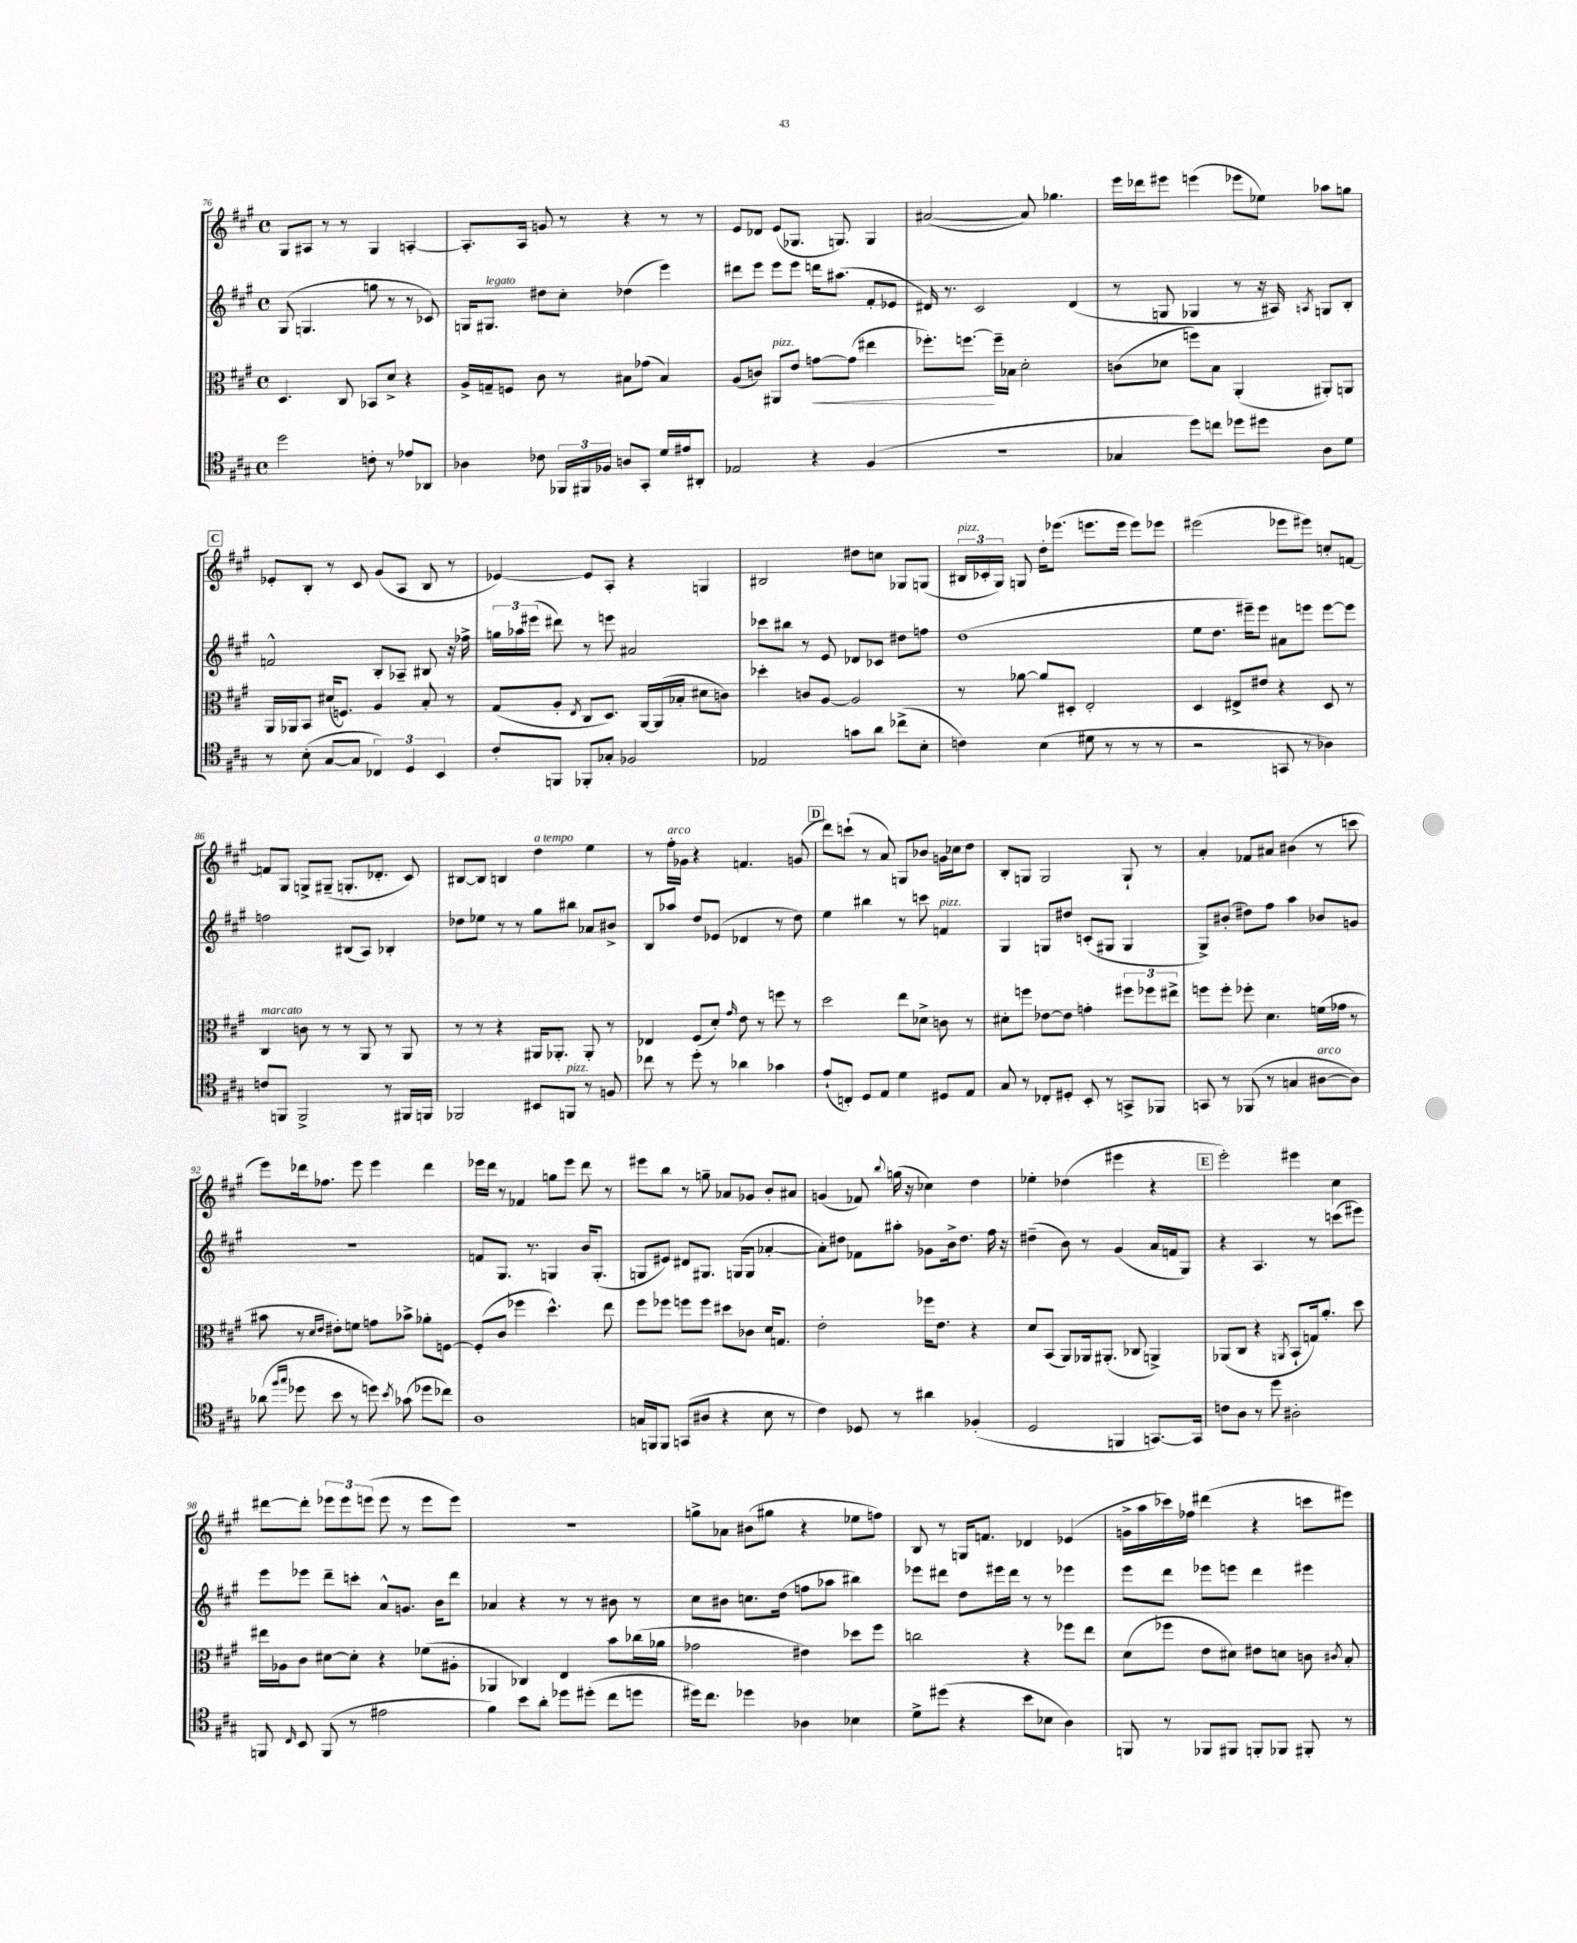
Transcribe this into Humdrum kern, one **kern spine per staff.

**kern	**kern	**kern	**kern
*staff4	*staff3	*staff2	*staff1
*clefC4	*clefC3	*clefG2	*clefG2
*k[f#c#g#]	*k[f#c#g#]	*k[f#c#g#]	*k[f#c#g#]
*M4/4	*M4/4	*M4/4	*M4/4
*met(c)	*met(c)	*met(c)	*met(c)
2dd\	4.D/	(8G#/	8G#/L
.	.	4.G/	8A#/J
.	.	.	8r
.	8C#/	.	8r
8c'\	8BB-/L	8gg\	4G#/
8r	8d^/J	8r	.
8e-/L	4r	8r	[4A'/
8AA-/J	.	8c-/)	.
=	=	=	=
4A-\	16A^/LL	16G/LK	8.A'/]L
.	16G~/J	8.G#/J	.
.	8F/J	.	.
.	.	.	16A/Jk
8c-\	8c#\	8dd#\L	8g/
24FF-/LL	8r	8cc#'\J	8r
24FF#/	.	.	.
24F-/JJ	.	.	.
8A/L	8B#\L	(4dd-\	4r
8GG#'/J	(8g-\J	.	.
16d/LL	4B#/)	4eee\)	8r
16e#/J	.	.	.
8AA#'/J	.	.	8r
=	=	=	=
2E-/	(8A/L	8ddd#\L	8e/L
.	8c/J)	8eee\J	8d-/J
.	8AA#/L	8eee\L	(8e/L
.	8e/J	8eee\J	8.G-/J
4r	[8g\L	16ddd\LK	.
.	.	(8.aa#\J	8.G/)
.	(8g\]J	.	.
(4F#/	4ee#\	8f#'/L	4G/
.	.	8e-/J	.
=	=	=	=
1r	8.ff-'\L)	16d#/)	([2a#/
.	.	8.r	.
.	[8.ff\J	.	.
.	.	2c#/	.
.	16ff~\]LL	.	.
.	16B-\JJ	.	.
.	2d'\	.	8a#/])
.	.	.	4.gg-\
.	.	(4d#/	.
=	=	=	=
4G-/	(8c\L	8r	16eee\LL
.	.	.	16ddd-\J
.	8d-\J	8G/	8eee#\J
8dd\L)	8ff\L)	4G-/	(4eee\
8cc\J	8B\J	.	.
8dd-\L	(4AA'/	8r	8eee-\L
8dd#\J	.	16r	8ee-\J)
.	.	16A#/)	.
.	.	8qA/	.
8A\L	8AA#'/L)	8G/L	8aa-\L
8d\J	8AA/J	8B'/J	8gg\J
=	=	=	=
8r	16AA/LL	2f^^/	8e-'/L
.	16AA-/J	.	.
(8B'\	8BB/J	.	8B'/J
[8G#/L	(16d#/LK	.	8r
.	8.F/J)	.	.
8G#/]J	.	.	8c#/
6C-/)	4A/	8B'/L	(8g#/L
.	.	8A-~/J	8A/J
6D/	.	.	.
.	8B'/	8B#/	8B/
6BB/	.	.	.
.	8r	16r	8r
.	.	16ff-^\	.
=	=	=	=
8c#'/L	(8G#/L	24gg\LL	[4e-/)
.	.	24aa-\	.
.	.	(24eee#\JJ	.
8FF/J	8A'/J	8ddd#\)	.
.	8qE/	.	.
8FF-'/L	8C#/L	8r	8e-/]L
8G-'/J	8.D/J)	8eee\	8A'/J
2F-/	.	2a#/	4r
.	[16AA/LL	.	.
.	(16AA/]	.	.
.	16B-'/JJ	.	.
.	8d#\L	.	4G/
.	8c\J)	.	.
=	=	=	=
2E-/	4dd-'\	8ccc-\L	2B#/
.	.	8bb#\J	.
.	8c/L	8r	.
.	[8A/J	8e/	.
8g\L	2A/]	8d-/L	8dd#\L
8a\J	.	8c-/J	8cc\J
(8cc-^\L	.	8dd#\L	8G-/L
8B'\J	.	8ff\J	(8G/J
=	=	=	=
4c\)	8r	(1dd	24B#/LL
.	.	.	24c-'/
.	.	.	24G#/JJ)
.	[8a-\	.	8G/
(4B\	8a-/]L	.	16dd'\LK
.	.	.	(8.eee-\J
.	8D#'/J	.	.
8d#\	2E'/	.	8.eee\L
8r	.	.	.
.	.	.	16eee\Jk
8r	.	.	8eee\L)
8r	.	.	8eee-\J
=	=	=	=
2r	4D/	8ee\L	(2eee#\
.	.	8.dd\J	.
.	8E#^/L	.	.
.	.	16eee#~\LK)	.
.	8e#/J	8eee#\J	.
8GG/	4r	8a#\L	8eee-\L
8r	.	8eee\J	8eee#\J)
4A-\)	8D/	[8eee\L	8cc'/L
.	8r	8eee\]J	[8f/J
=	=	=	=
8c/L	4C#/	2ff\	8f/]L
8FF/J	.	.	8G#/J
2FF^/	8c\	.	8G^/L
.	8r	.	(8G#~/J
.	8r	(8B#/L	8.G'/L
.	8AA/	8A/J)	.
.	.	.	8.d-'/J
8r	8r	4B-'/	.
16FF#/LL	8AA/	.	8c#/)
16FF/JJ	.	.	.
=	=	=	=
2FF-/	8r	8dd-\L	[8B#/L
.	8r	8ee-\J	8B#/]J
.	4r	8r	4B/
.	.	8r	.
8BB#/L	16AA#/LK	8gg#\L	4dd\
.	8.AA-'/J	.	.
8FF/J	.	8bb#\J	.
8r	8AA-'/	8a-/L	4ee\
8F/	8r	8b#^/J	.
=	=	=	=
8cc-\	4E-/	8B/L	8r
8r	.	8aa-/J	16ff#'\LL
.	.	.	16g-\JJ
8dd'\	(8F#/L	8dd/L	4r
8r	8d'/J)	(8e-/J	.
.	16qqg#/	.	.
4a-\	8e\	4d-/	4.f/
.	8r	.	.
4g-\	8ff\	8r	.
.	8r	8dd\)	(8g/
=	=	=	=
(8e`/L	2dd\	4ee\	8ddd\L)
8C'/J)	.	.	(8ccc`\J
8D/L	.	4bb#\	8r
8E/J	.	.	8a/)
4d\	8ee\L	8r	8G/L
.	8d-^\J	8ccc\	8b-/J
8D#/L	8c\	4f/	16g\LL
.	.	.	16cc-\J
8E/J	8r	.	8dd\J
=	=	=	=
8G#/	8d#'\L	4G#/	8B'/L
8r	8ff\J	.	8G/J
8C-'/L	[8e-\L	8G/L	2G/
8D#'/J	8e-\]J	8dd#/J	.
8BB'/	4g'\	(8c'/L	.
8r	.	8G#/J	.
8GG^/L	12ff#\L	4G#/	8G`/
.	12ff-\	.	.
8FF-/J	.	.	8r
.	12ee#^\J	.	.
=	=	=	=
8GG/	8ff\L	8G#^/L)	4a'/
8r	8ff'\J	(8b#'/J	.
(8FF-/	8ff-'\	8dd#\L)	8f-/L
8r	4.d\	8ff#\J	8a#/J
4G/	.	4aa\	(4b#\
[8A#\L	(16f\LL	8b-/L	8r
.	16g-\JJ	.	.
8A#\]J)	8r	8g/J	8ccc\
=	=	=	=
(8a-\	8b#\	1r	8eee\L)
16qqff#/LL	.	.	.
16qqgg#/JJ	.	.	.
8dd-\	8r	.	16ddd-\k
.	.	.	8.ff-\J
.	16qqd/LL	.	.
.	16qqe/JJ	.	.
8b\	8e#'\L)	.	.
8r	8f\J	.	8eee\
8dd\)	8g\L	.	4eee\
8qb/	.	.	.
(8g-\	8b-^\J	.	.
8dd-\L	8a-'\L	.	4ddd-\
8cc-\J)	[8F\J	.	.
=	=	=	=
1A	(8F'/]L	8f/L	16eee-\LL
.	.	.	16ddd\JJ
.	8c#/J	8.G#/J	8r
.	4ff-\	.	4f-/
.	.	8.r	.
.	4.dd^^\)	4G/	8gg\L
.	.	.	8eee-\J
.	.	16b/LK	8ddd\
.	.	(8.G'/J	.
.	8ee\	.	8r
=	=	=	=
16G/LL	8ff#\L	8G/L	8eee#\L
16FF/J	.	.	.
8FF/J	8ff-\J	8e#/J)	8bb\J
(8GG/L	8ff\L	8d#/L	8r
8A#/J	8ff\J	8.G#/J	8gg~\
4r	8dd#\L	.	8a-/L
.	.	(16G/LK	.
.	8c-\J	8G/J	8g-/J
8B\	16d/LK	[4a-'/	8b'/L
.	8.G/J	.	.
8r	.	.	8a#/J
=	=	=	=
4c#\)	2e'\	8a-'\]L)	(4g/
.	.	8dd#\J	.
8D-/	.	8f-\L	8f-/)
.	.	.	8qqbb/
8r	.	8aa#'\J	(16gg\
.	.	.	16r
4a#\	16ff-\LK	8g-\L	4cc-\)
.	8.e\J	.	.
.	.	16b^\k	.
.	.	8.dd#\J	.
(4F-'/	4r	.	4dd\
.	.	16ff#\	.
.	.	16r	.
=	=	=	=
2D/	8d/L	(4dd#~\	4ee-'\
.	(8BB/J	.	.
.	8AA/L)	8b\)	(4dd-\
.	16AA-/k	8r	.
.	(8.AA#'/J	.	.
4FF/	.	(4g#/	4eee#\
.	8C-/	.	.
[8.GG/L)	4AA^/)	16a/LL	4r
.	.	16f/J	.
.	.	8G#/J)	.
16GG/]Jk	.	.	.
=	=	=	=
8c\L	(8AA-/L	4r	2eee'\)
8A\J	8C#/J	.	.
8r	4r	4.A/	.
8dd\	.	.	.
.	8qAA/	.	.
2A#'\	8BB`/L	.	4eee#\
.	16G/k)	8r	.
.	8.a'/J	.	.
.	.	(8ccc\L	4cc#\
.	8dd\	8eee#\J)	.
=	=	=	=
8FF/	16ee#\LL	8eee\L	[8ddd#\L
.	16A-\J	.	.
16qqC#/	.	.	.
8BB/	8c#\J	8eee-\J	8ddd#'\]J
(8FF/	[8d#\L	8ddd~\L	12eee-\L
.	.	.	12eee-\
8r	8d#'\]J	8ccc'\J	.
.	.	.	(12eee\J
2e#\	4r	8a^^/L	8eee\
.	.	8.g/J	8r
.	(8f-\L	.	8eee\L
.	.	16b\LK	.
.	8A#'\J	8ddd\J	8eee\J)
=	=	=	=
4f#\)	4AA-/	4a-/	1r
8b\L	4C-/)	4r	.
8a'\J	.	.	.
8dd-\L	4E/	8r	.
(8dd#'\J	.	8r	.
8cc#\L	8b\L	8b#\	.
8dd\J	(16cc-\L	8r	.
.	16a-\JJ	.	.
=	=	=	=
16dd#\LK)	2g-\	8cc#\L	8gg^\L
8.cc#\J	.	.	.
.	.	8b#\J	8a-\J
4dd-\	.	8.cc\L	(8b#\L
.	.	.	8gg#\J
.	.	(16dd\Jk	.
4A-\	4e#\)	8ff\L	4r
.	.	8aa-\J	.
4B-\	8dd-\L	4bb#\)	8ee-\L
.	8ff#\J	.	8ff\J)
=	=	=	=
8d^\L	2cc\	8eee-\L	8B/
(8dd#\J	.	8ddd#\J	8r
4r	.	8dd\L	16G/LK
.	.	.	8.f/J
.	.	16eee#\L	.
.	.	16ddd#\JJ	.
8b\L	4r	8r	4d-/
8B-\J	.	8r	.
4A\)	8ff-\L	4eee-\	(4e-/
.	8ee\J	.	.
=	=	=	=
8FF/	(8d\L	8eee\L	16g^\LL
.	.	.	16aa\
8r	8ff-\J	8ddd\J	16ccc-\)
.	.	.	16ff-\JJ
8FF-/L	8e\L	8eee-\L	(4ddd#\
8FF#/J	8d#\J)	8eee\J	.
8FF'/L	8e#\L	4ddd\	4r
8FF-/J	8d\J	.	.
8FF#'/	8c\	4eee#\	8ccc\L
.	8qc#/	.	.
8r	8B'/	.	8eee#\J)
==	==	==	==
*-	*-	*-	*-
